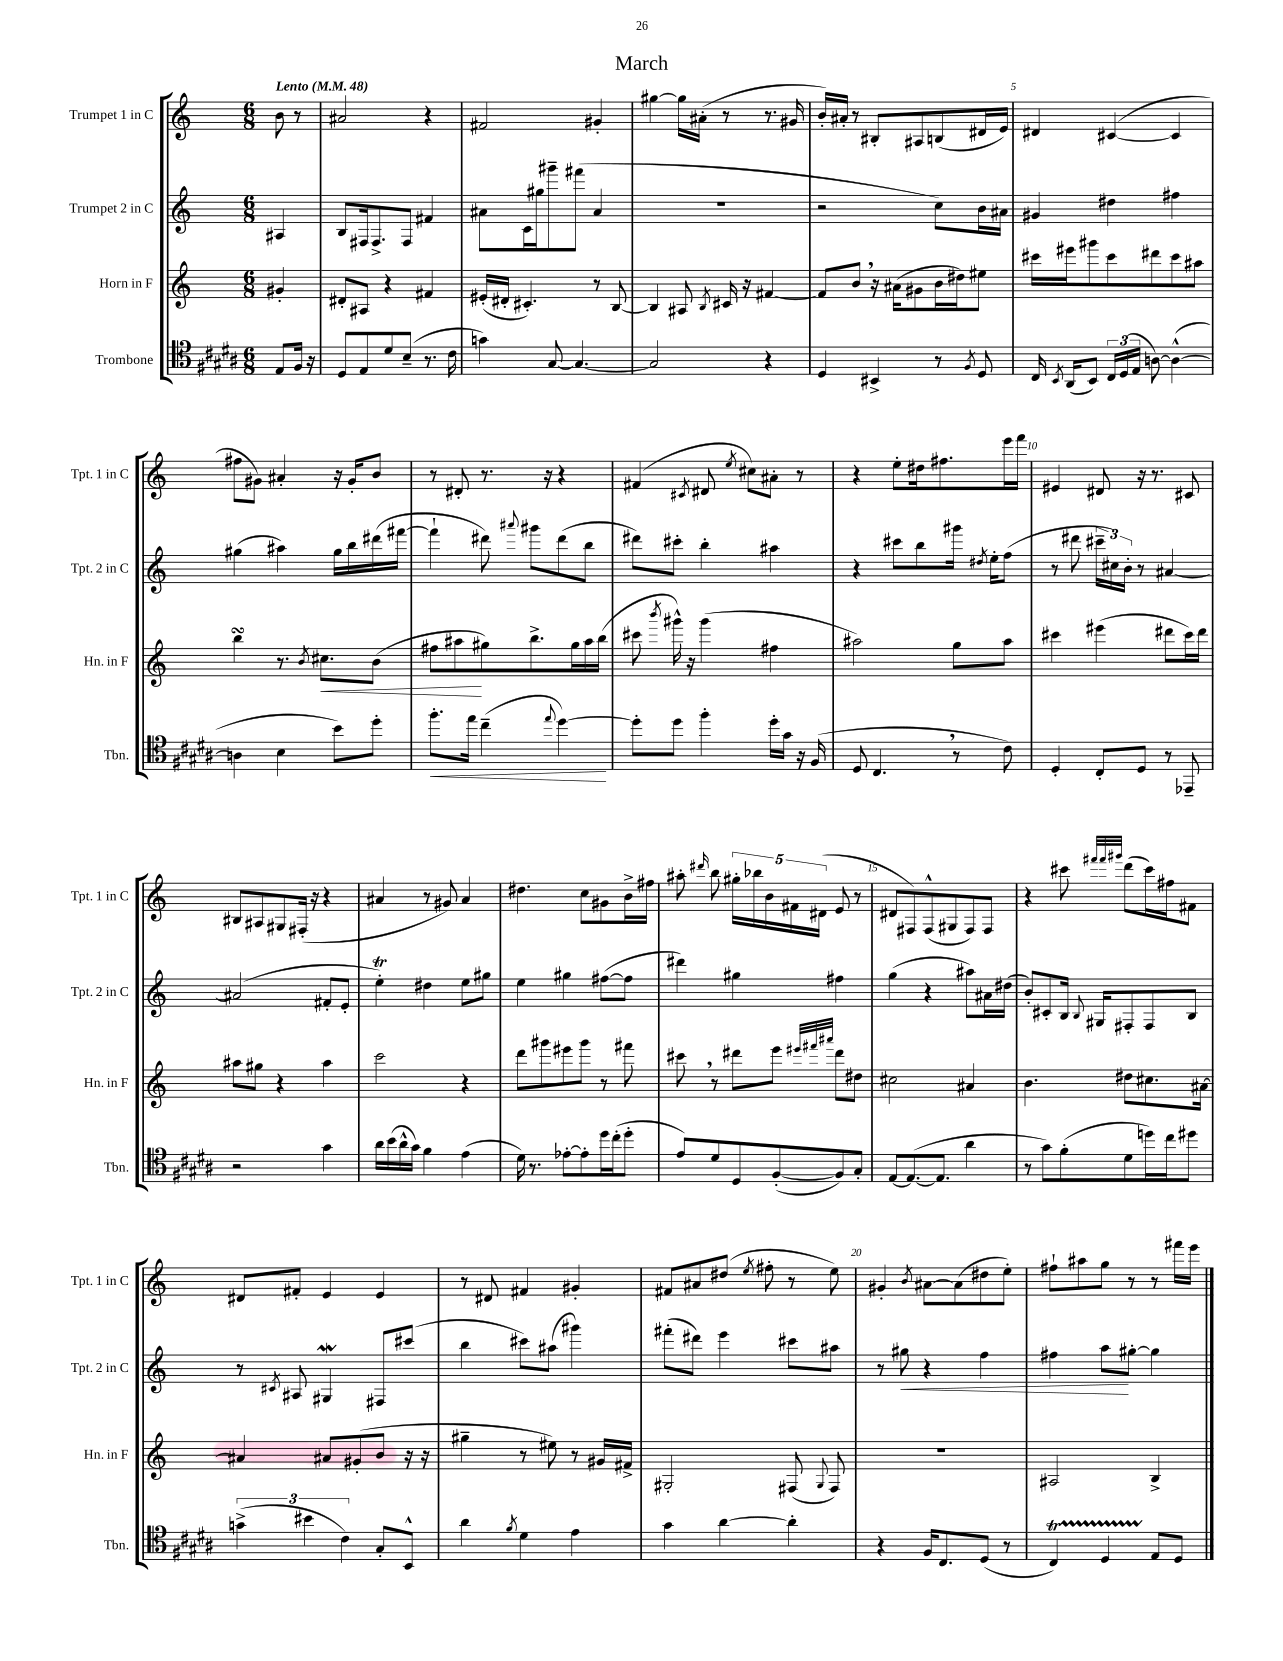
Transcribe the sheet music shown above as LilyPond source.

\header { title = "March" }
<<
\new StaffGroup <<
\new Staff = "s0" \with { instrumentName = "Trumpet 1 in C" shortInstrumentName = "Tpt. 1 in C" } {
    \clef treble \key c \major \numericTimeSignature \time 6/8 \partial 4 \tempo "Lento" 4 = 48
    \autoBeamOff b'8 r8 |
    ais'2 r4 |
    fis'2 gis'4-. |
    gis''4~ gis''16[ ais'16]-.( r8 r8. gis'16 |
    b'16[-.) ais'16]-. r8 bis8[-. ais8 b8( dis'16 e'16]) |
    dis'4 cis'4~( cis'4 |
    fis''8[ gis'8]) ais'4-. r16 gis'16[-. b'8] |
    r8 dis'8-. r8. r16 r4 |
    fis'4( \acciaccatura { cis'8 } dis'8 \acciaccatura { e''8 } cis''8[) ais'8]-. r8 |
    r4 e''8[-. dis''16 fis''8. e'''16 f'''16] |
    eis'4 dis'8 r16 r8. cis'8 |
    bis8[ ais8 gis8 fis16]-.( r16 r4 |
    ais'4 r8 gis'8) ais'4 |
    dis''4. c''8[ gis'8 b'16-> fis''16] |
    ais''8-. \grace { dis'''16 } b''8 \tuplet 5/4 { gis''16[-. bes''16 b'16 fis'16 dis'16]( } e'8 r8 |
    dis'8[ fis8) fis8-^( gis8 fis8) fis8] |
    r4 cis'''8 \grace { fis'''32[ fis'''32 gis'''32] } d'''8[( cis'''16) fis''16 fis'8] |
    dis'8[ fis'8]-. e'4 e'4 |
    r8 dis'8 fis'4 gis'4-. |
    fis'8[ ais'8 dis''8]( \acciaccatura { e''8 } fis''8-. r8 e''8) |
    gis'4-. \acciaccatura { b'8 } ais'8[~ ais'8( dis''8 e''8]-.) |
    fis''8[-! ais''8 g''8] r8 r8 fis'''16[ e'''16] \bar "|." |
}
\new Staff = "s1" \with { instrumentName = "Trumpet 2 in C" shortInstrumentName = "Tpt. 2 in C" } {
    \clef treble \key c \major \numericTimeSignature \time 6/8 \partial 4
    \autoBeamOff ais4 |
    b8[ fis16 fis8.-> fis8] fis'4 |
    ais'8[ c'16 gis''16 gis'''8-- fis'''8]( ais'4 |
    R2. |
    r2 c''8[) b'16 ais'16] |
    gis'4 dis''4 fis''4 |
    gis''4( ais''4) gis''16[ b''16 dis'''16( fis'''16]~ |
    fis'''4-! dis'''8) \appoggiatura { ais'''8 } gis'''8[ dis'''8( b''8] |
    dis'''8[) cis'''8]-. b''4-. ais''4 |
    r4 cis'''8[ b''8 gis'''16] \acciaccatura { dis''8 } e''16[-. f''8]( |
    r8 dis'''8 \tuplet 3/2 { cis'''16[-- cis''16) b'16]-. } r8 ais'4~ |
    ais'2( fis'8[-. e'8]-. |
    e''4-.\trill) dis''4 e''8[ gis''8] |
    e''4 gis''4 fis''8[~( fis''8] |
    dis'''4) gis''4 fis''4 |
    g''4( r4 ais''8[) ais'16 dis''16]( |
    b'8[-.) cis'8-. b16] \appoggiatura { b8 } gis16[ fis8-. fis8 b8] |
    r8 \acciaccatura { cis'8 } ais8 gis4\mordent fis8[ cis'''8]( |
    b''4 cis'''8[) ais''8]( gis'''4) |
    fis'''8[-.( dis'''8]) e'''4 cis'''8[ ais''8] |
    r8 gis''8\< r4 f''4 |
    fis''4 a''8[\! gis''8]~-. gis''4 \bar "|." |
}
\new Staff = "s2" \with { instrumentName = "Horn in F" shortInstrumentName = "Hn. in F" } {
    \clef treble \key c \major \numericTimeSignature \time 6/8 \partial 4
    \autoBeamOff gis'4-. |
    dis'8[-. ais8] r4 fis'4 |
    eis'16[-.( dis'16]-. cis'4.-.) r8 b8~ |
    b4 ais8 \acciaccatura { b8 } cis'16 r16 fis'4~ |
    fis'8[ b'8] \breathe r16 ais'16[( gis'8 b'16 dis''16) eis''8] |
    cis'''16[ eis'''16 gis'''8 cis'''8 dis'''8 cis'''8 ais''8] |
    b''4\turn r8. \acciaccatura { b'8 } cis''8.[\< b'8]( |
    fis''8[ ais''8\! gis''8) b''8.-> gis''16 ais''16 b''16]( |
    cis'''8 \acciaccatura { b'''8 } gis'''16-^) r16 gis'''4( fis''4 |
    ais''2) g''8[ ais''8] |
    cis'''4 eis'''4( dis'''8[ cis'''16) dis'''16] |
    ais''8[ gis''8] r4 ais''4 |
    c'''2 r4 |
    d'''8[ gis'''8 eis'''8 gis'''8] r8 fis'''8 |
    cis'''8 \breathe r8 dis'''8[ e'''8] \grace { eis'''32[ fis'''32 ais'''32] } dis'''8[ dis''8] |
    cis''2 ais'4 |
    b'4. dis''8[ cis''8. ais'16]~ |
    ais'4 ais'8[ gis'8-.( b'8] r16 r16 |
    gis''4-- r8 eis''8) r8 gis'16[ fis'16]-> |
    gis2-. fis8( \appoggiatura { gis8 } fis8) |
    R2. |
    ais2 b4-> \bar "|." |
}
\new Staff = "s3" \with { instrumentName = "Trombone" shortInstrumentName = "Tbn." } {
    \clef tenor \key b \major \numericTimeSignature \time 6/8 \partial 4
    \autoBeamOff e8[ fis16] r16 |
    dis8[ e8 dis'8 b8]--( r8. cis'16 |
    g'4) gis8~ gis4.~ |
    gis2 r4 |
    dis4 bis,4-> r8 \acciaccatura { fis8 } dis8 |
    cis16 \acciaccatura { b,8 } ais,16[( b,8]) \tuplet 3/2 { cis16[ dis16( e16] } a8~) a4~-^( |
    a4 b4 b'8[) dis''8]-. |
    fis''8.[-.\< e''16] cis''4--( \appoggiatura { e''8 } dis''4~\!) |
    dis''8[-. dis''8] fis''4-. dis''16[-. gis'16] r16 fis16( |
    dis8 cis4. \breathe r8 cis'8) |
    dis4-. cis8[-. dis8] r8 ees,8-- |
    r2 gis'4 |
    ais'16[ b'16( ais'16-^ gis'16]) fis'4 e'4( |
    dis'16) r8. ees'8[~-. ees'8-. dis''16 cis''16-.( dis''8]-. |
    e'8[) dis'8 dis8 fis8~-.( fis8) gis8]-. |
    e8[~ e8.~( e8.] ais'4 |
    r8 gis'8[) fis'8-.( dis'8 d''16) cis''16 dis''8] |
    \tuplet 3/2 { g'4->( bis'4 cis'4) } gis8[-. b,8]-^ |
    ais'4 \acciaccatura { fis'8 } dis'4 e'4 |
    gis'4 ais'4~ ais'4-. |
    r4 fis16[ cis8. dis8]( r8 |
    cis4\startTrillSpan) dis4 e8[\stopTrillSpan dis8] \bar "|." |
}
>>
>>
\layout { \context { \Score \override BarNumber.break-visibility = ##(#f #t #t) barNumberVisibility = #(every-nth-bar-number-visible 5) } }
